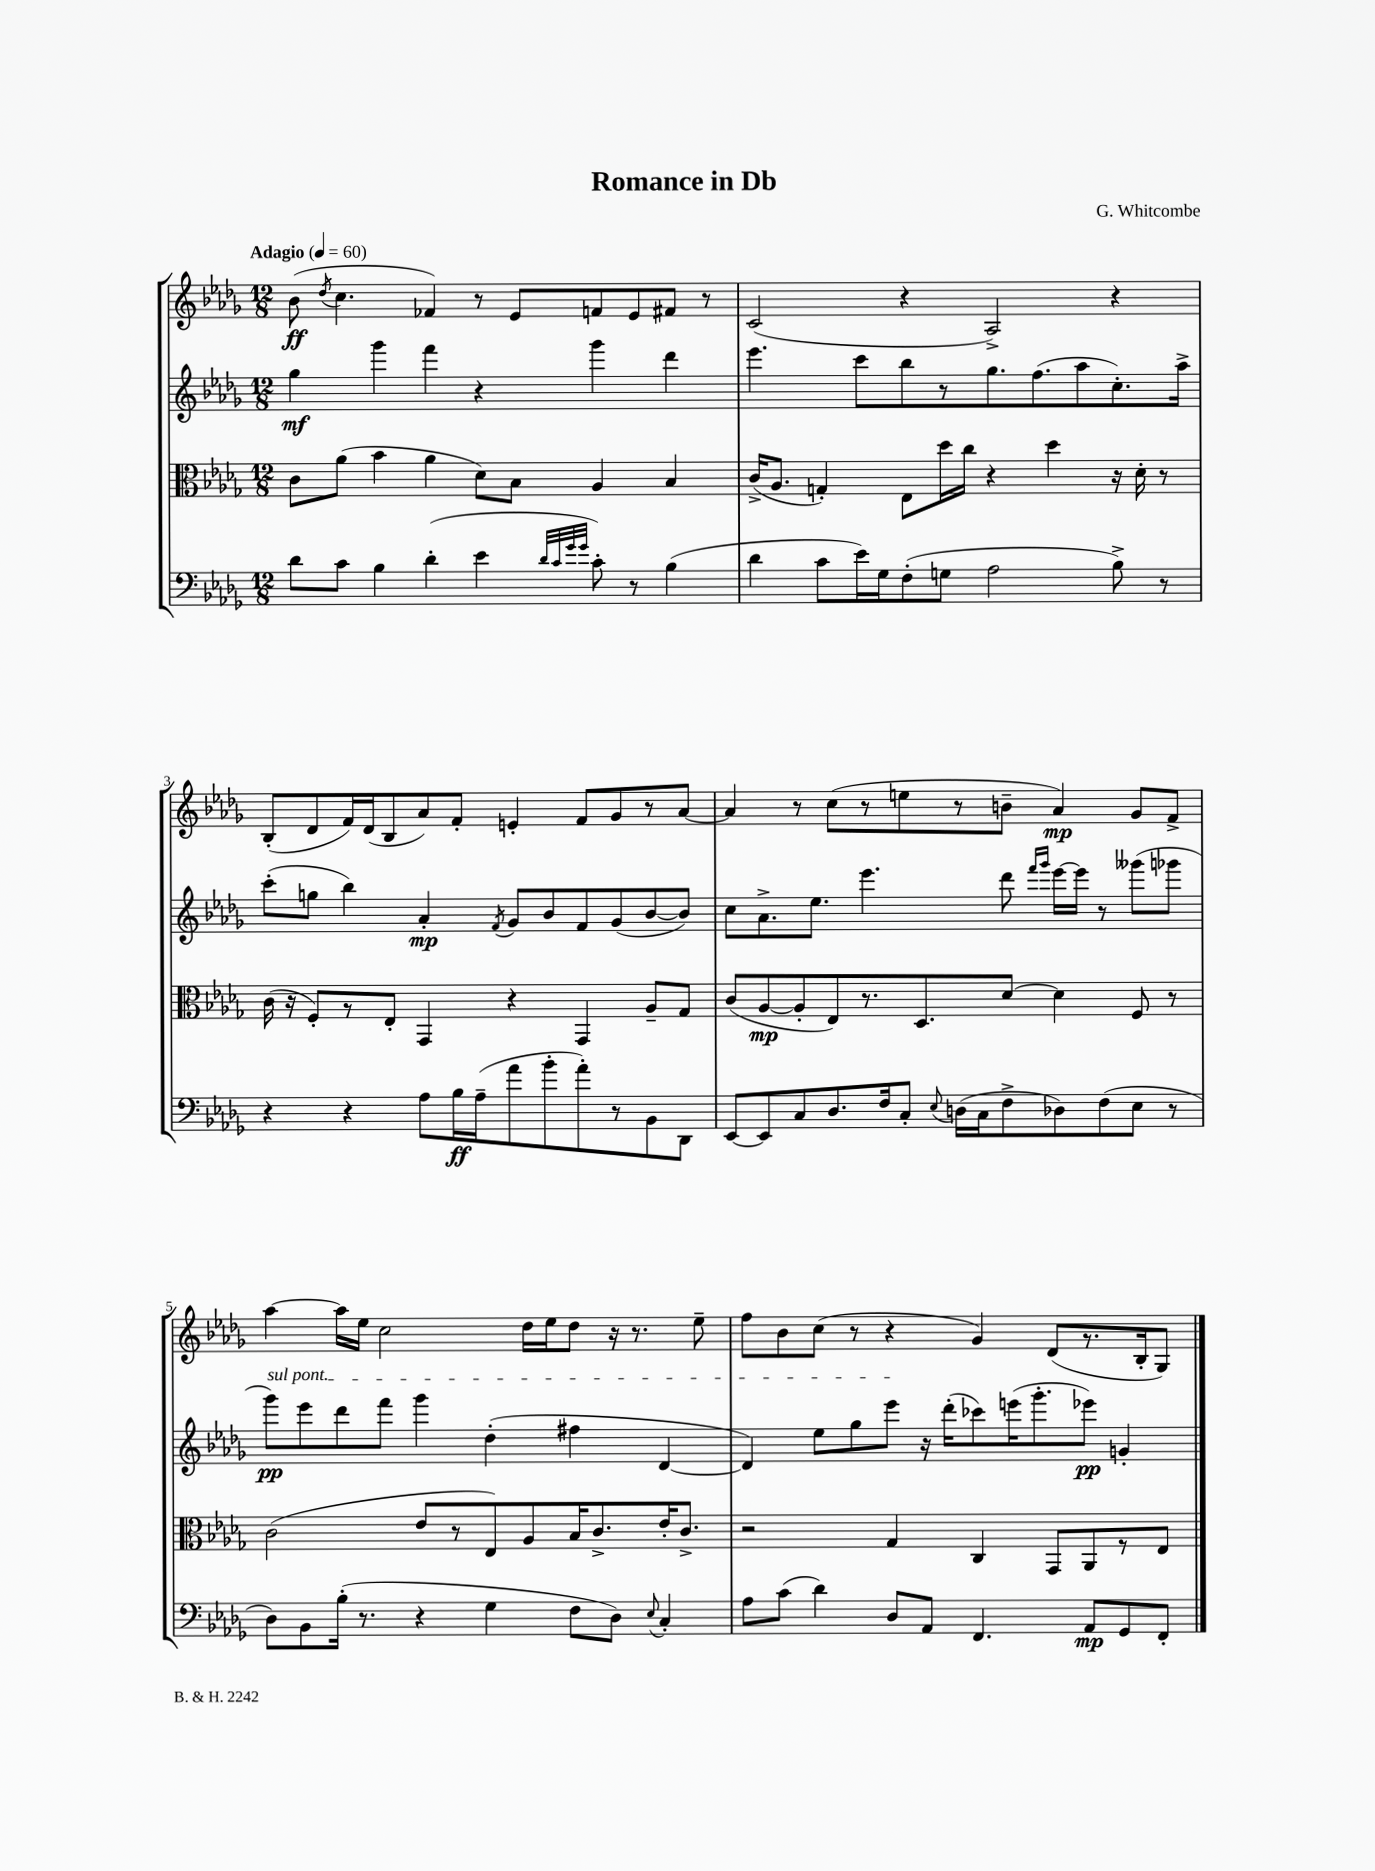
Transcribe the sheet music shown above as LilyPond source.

\header { title = "Romance in Db" composer = "G. Whitcombe" }
<<
\new StaffGroup <<
\new Staff = "s0" {
    \clef treble \key des \major \numericTimeSignature \time 12/8 \tempo "Adagio" 4 = 60
    \autoBeamOff bes'8\ff( \acciaccatura { des''8 } c''4. fes'4) r8 ees'8[ f'8 ees'8 fis'8] r8 |
    c'2( r4 aes2->) r4 |
    bes8[-.( des'8 f'16) des'16( bes8 aes'8) f'8]-. e'4-. f'8[ ges'8 r8 aes'8]~ |
    aes'4 r8 c''8[( r8 e''8 r8 b'8]-- aes'4\mp) ges'8[ f'8]-> |
    aes''4~ aes''16[ ees''16] c''2 des''16[ ees''16 des''8] r16 r8. ees''8-- |
    f''8[ bes'8 c''8]( r8 r4 ges'4) des'8[( r8. bes16-. ges8]) \bar "|." |
}
\new Staff = "s1" {
    \clef treble \key des \major \numericTimeSignature \time 12/8
    \autoBeamOff ges''4\mf ges'''4 f'''4 r4 ges'''4 des'''4 |
    ees'''4. c'''8[ bes''8 r8 ges''8. f''8.( aes''8 c''8.-.) aes''16]-> |
    c'''8[-.( g''8] bes''4) aes'4-.\mp \acciaccatura { f'8 } ges'8[ bes'8 f'8 ges'8( bes'8~ bes'8]) |
    c''8[ aes'8.-> ees''8.] ees'''4. des'''8 \grace { f'''16[ ges'''16] } ees'''16[~ ees'''16] r8 geses'''8[( ges'''8] |
    \once \override TextSpanner.bound-details.left.text = \markup { \italic "sul pont." } ges'''8[\pp\startTextSpan) ees'''8 des'''8 f'''8] ges'''4 des''4-.( fis''4 des'4~ |
    des'4) ees''8[ ges''8 ees'''8]\stopTextSpan r16 des'''16[-.( ces'''8) e'''16( ges'''8.-. ees'''8]\pp) g'4-. \bar "|." |
}
\new Staff = "s2" {
    \clef alto \key des \major \numericTimeSignature \time 12/8
    \autoBeamOff c'8[ aes'8]( bes'4 aes'4 des'8[) bes8] aes4 bes4 |
    c'16[->( aes8.] g4-.) ees8[ des''16 c''16] r4 des''4 r16 des'16-. r8 |
    c'16( r16 f8[-.) r8 ees8]-. ges,4 r4 ges,4 aes8[-- ges8] |
    c'8[( aes8~\mp aes8-. ees8) r8. des8. des'8]~ des'4 f8 r8 |
    c'2( ees'8[ r8 ees8) aes8 bes16 c'8.-> ees'16-. c'8.]-> |
    r2 ges4 c4 ges,8[ aes,8 r8 ees8] \bar "|." |
}
\new Staff = "s3" {
    \clef bass \key des \major \numericTimeSignature \time 12/8
    \autoBeamOff des'8[ c'8] bes4 des'4-.( ees'4 \grace { des'32[ c'32 ges'32 ges'32] } c'8-.) r8 bes4( |
    des'4 c'8[ ees'16) ges16 f8-.( g8] aes2 bes8->) r8 |
    r4 r4 aes8[ bes16\ff aes16--( aes'8 bes'8-. aes'8-.) r8 bes,8 des,8] |
    ees,8[~ ees,8 c8 des8. f16 c8]-. \appoggiatura { ees8 } d16[( c16 f8-> des8) f8( ees8] r8 |
    des8[) bes,8 bes16]-.( r8. r4 ges4 f8[ des8]) \appoggiatura { ees8 } c4-. |
    aes8[ c'8]( des'4) des8[ aes,8] f,4. aes,8[\mp ges,8 f,8]-. \bar "|." |
}
>>
>>
